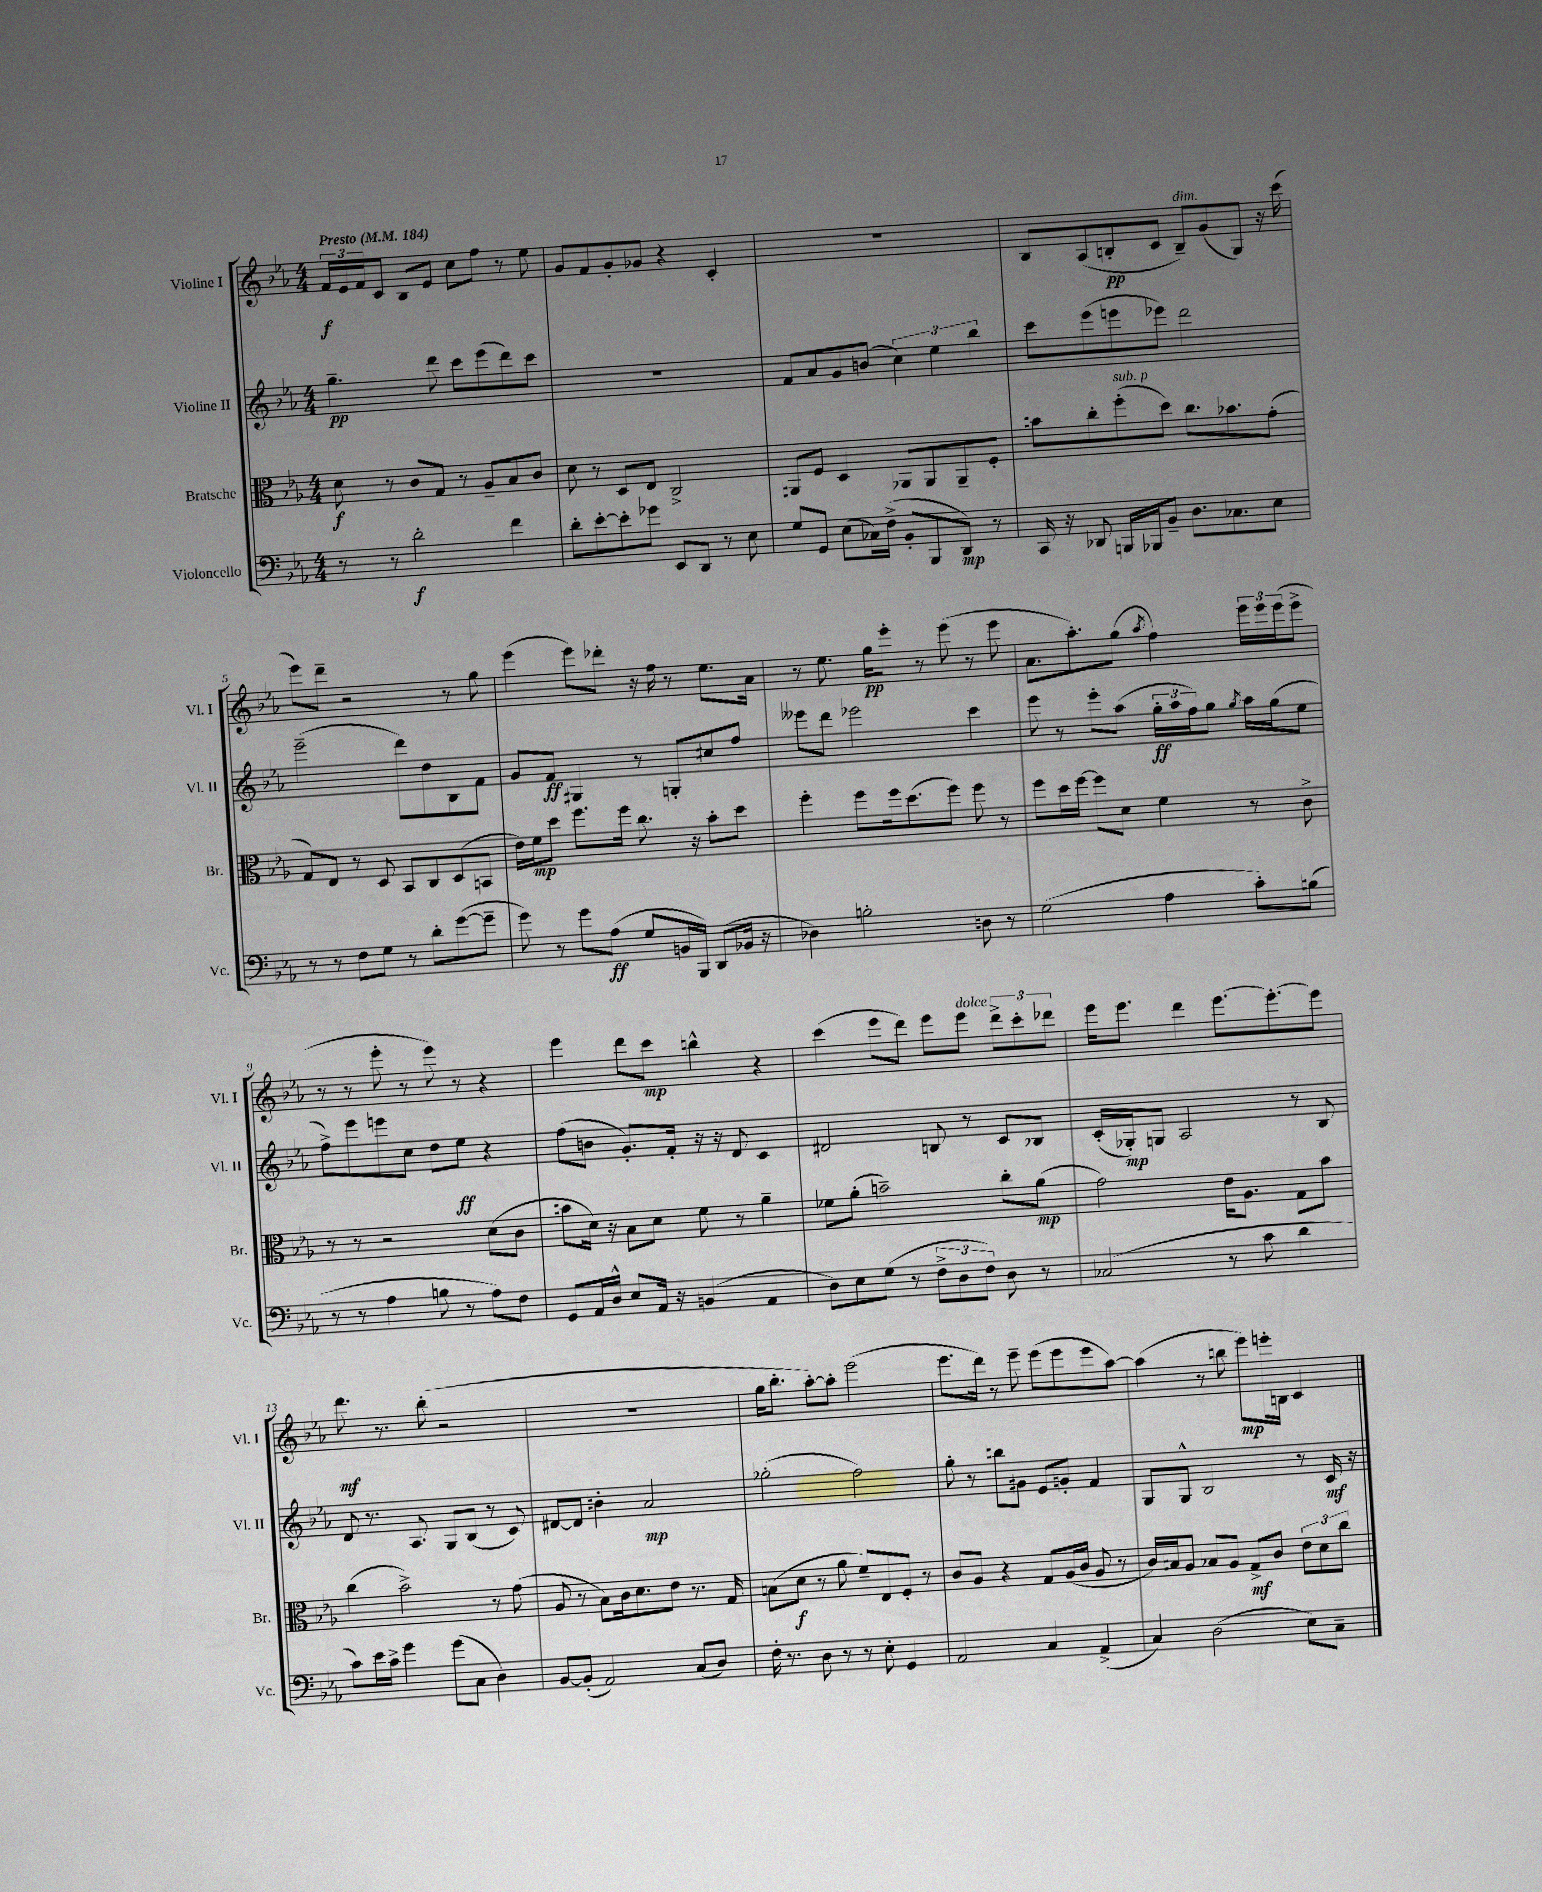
<<
\new StaffGroup <<
\new Staff = "s0" \with { instrumentName = "Violine I" shortInstrumentName = "Vl. I" } {
    \clef treble \key ees \major \numericTimeSignature \time 4/4 \tempo "Presto" 4 = 184
    \tuplet 3/2 { f'16\f ees'16 f'16 } c'8 bes8 ees'8 c''8 f''8 r8 ees''8 |
    g'8 f'8 g'8-. ges'8 r4 c'4-. |
    R1 |
    bes8 aes8( b8-.\pp c'8 b8--^\markup { \italic "dim." }) g'8( g8) r16 c'''16( |
    ees'''8) d'''8-- r2 r8 g''8 |
    ees'''4( ees'''8) des'''8-. r16 f''16 r8 ees''8. aes'16 |
    r8 ees''8. g''16\pp ees'''8-. r8 ees'''8( r8 ees'''8 |
    aes'8. aes''8.-.) g''8( \acciaccatura { aes''8 } f''4) \tuplet 3/2 { ees'''16 ees'''16 ees'''16( } ees'''8-> |
    r8 r8 ees'''8-. r8 ees'''8) r8 r4 |
    ees'''4 d'''8 c'''8\mp b''4-^ r4 |
    c'''4( ees'''8 d'''8) ees'''8 ees'''8^\markup { \italic "dolce" } \tuplet 3/2 { d'''8-> c'''8-. des'''8 } |
    ees'''16 ees'''8. d'''4 ees'''8.~ ees'''8.~-. ees'''8 |
    d'''8.\mf r8. bes''8-.( r2 |
    R1 |
    g''16 bes''8.-. aes''8~-.) aes''8-. ees'''2( |
    ees'''8. d'''16) r8 ees'''8-- ees'''8( ees'''8 ees'''8 aes''8~) |
    aes''4( r8 b''8 ees'''8\mp) e'''16-. b16 c'4 \bar "|." |
}
\new Staff = "s1" \with { instrumentName = "Violine II" shortInstrumentName = "Vl. II" } {
    \clef treble \key ees \major \numericTimeSignature \time 4/4
    g''4.--\pp d'''8 c'''8 ees'''8( d'''8) c'''8 |
    R1 |
    f'8 aes'8 g'8 b'8( \tuplet 3/2 { c''4) ees''4 bes''4 } |
    c'''8 ees'''8( e'''8 ees'''8) d'''2 |
    ees'''2--( d'''8) d''8 bes8 f'8 |
    g'8 f'8\ff gis4 r8 g8-. cis''8 f''8 |
    eeses'''8 d'''8 ees'''2 c'''4 |
    ees'''8 r8 ees'''8-. aes''8( \tuplet 3/2 { g''16-.\ff aes''16 f''16) } g''8 \acciaccatura { g''8 } aes''16 g''16( ees''8 |
    f''8->) ees'''8 e'''8 c''8 d''8 ees''8\ff r4 |
    f''8( b'8 g'8.-.) f'16-. r16 r16 d'8 c'4 |
    dis'2 b8 r8 c'8 bes8 |
    c'16-.( ges16-.\mp) g8 aes2 r8 bes8 |
    d'8 r8. aes8. g8 bes8( r8 c'8) |
    dis'8~ dis'8 b'4-. aes'2\mp |
    ges''2-.( f''2) |
    g''8-. r8 b''8 gis'8 ees'8 g'8-. f'4 |
    g8 g8-^ bes2 r8 c'16\mf r16 \bar "|." |
}
\new Staff = "s2" \with { instrumentName = "Bratsche" shortInstrumentName = "Br." } {
    \clef alto \key ees \major \numericTimeSignature \time 4/4
    d'8\f r8 c'8 g8 r8 aes8-- bes8 c'8 |
    d'8 r8 d8 ees8 c2-> |
    a,8 f8 d4 aes,8 aes,8 aes,8-- f8-. |
    b'8 c''8-. f''8-.^\markup { \italic "sub. p" }( d''8) c''8. bes'8. g'8-.( |
    g8) ees8 r8 d8 bes,8 c8 d8( b,8 |
    ees'16) f'16\mp d''8 f''8. f''16 c''8. r16 bes'8-. d''8 |
    f''4-. f''8 f''16 d''8.( f''8) f''8 r8 |
    f''8 d''16 f''16~ f''8 d'8 f'4 r8 c'8-> |
    r8 r8 r2 d'8( c'8 |
    b'8 d'16) r16 bes8 d'8 f'8 r8 aes'4-- |
    fes'8 aes'8-.( b'2--) c''8-. aes'8\mp( |
    g'2) ees'16 aes8. g8 bes'8 |
    c''4( bes'2->) r8 g'8( |
    aes8 r8 bes8) c'16 d'8. ees'8 r8. g16 |
    b8( d'8\f r8 aes'8 f'8--) ees8 f8-. r8 |
    c'8 aes8 r4 g8 aes16( c'16 aes8 r8 |
    c'16) b16 aes8 bes8 aes8 g8->\mf c'8 \tuplet 3/2 { ees'8 d'8 c''8 } \bar "|." |
}
\new Staff = "s3" \with { instrumentName = "Violoncello" shortInstrumentName = "Vc." } {
    \clef bass \key ees \major \numericTimeSignature \time 4/4
    r8 r8 d'2-.\f f'4 |
    d'8-. ees'8~-. ees'8-. ges'8 ees,8 d,8 r8 ees8 |
    g8 g,8 ees8( ces16) f16->( bes,8-. bes,,8 d,8\mp) r8 |
    c,16 r16 des,8 b,,16 bes,,16 bes,8-- d8. ces8. ees8 |
    r8 r8 f8 g8 r8 d'8-. g'8~( g'8-- |
    g'8) r8 g'8 aes8\ff( g8 b,16 bes,,16) d,8( bes,16 r16 |
    des4) b2-. d8 r8 |
    g2( aes4 c'8-.) b8( |
    r8 r8 aes4 b8 r8 aes8) f8 |
    g,8 aes,16 d16-^ ees8 aes,16 r16 b,4( aes,4 |
    d8) ees8 g8( r8 \tuplet 3/2 { f8-> d8 f8) } d8 r8 |
    ces2( r8 c'8 d'4 |
    c'8) ees'16 c'16-> g'4 g'8( c8 d4) |
    bes,8~ bes,8-.( aes,2) c8( d8) |
    f16-. r8. d8 r8 r8 ees8-. g,4 |
    aes,2 c4 aes,4->( |
    c4) d2( ees8) c8-- \bar "|." |
}
>>
>>
